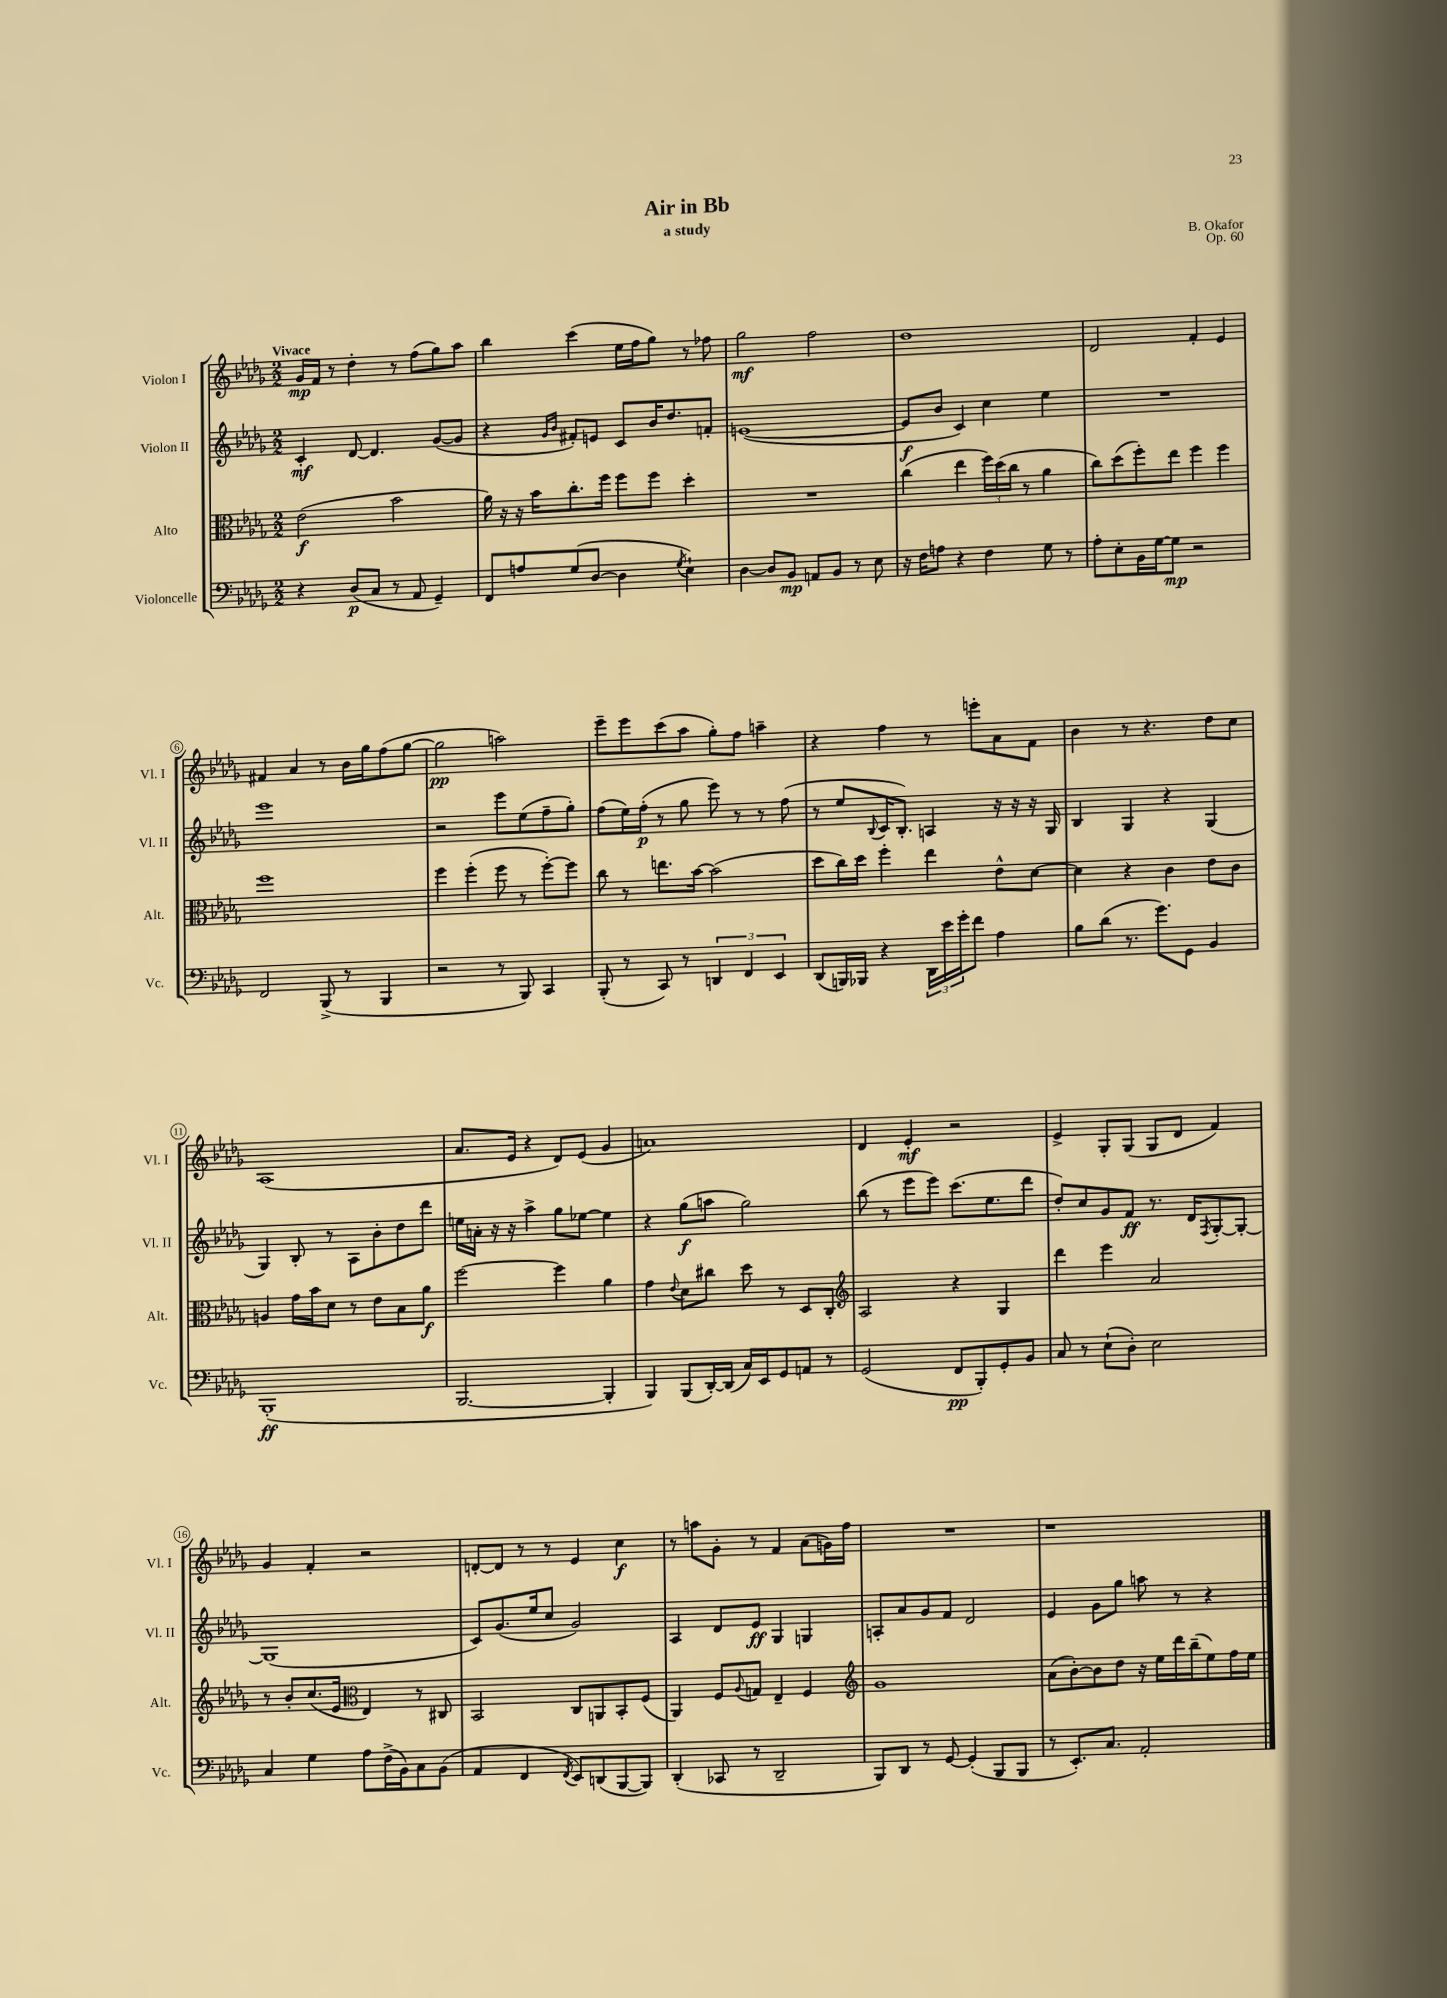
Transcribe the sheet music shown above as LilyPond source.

\header { title = "Air in Bb" composer = "B. Okafor" subtitle = "a study" opus = "Op. 60" }
<<
\new StaffGroup <<
\new Staff = "s0" \with { instrumentName = "Violon I" shortInstrumentName = "Vl. I" } {
    \clef treble \key des \major \numericTimeSignature \time 2/2 \tempo "Vivace"
    ges'16\mp f'16 r8 des''4-. r8 f''8( ges''8) aes''8 |
    bes''4 c'''4( ees''16 f''16 ges''8) r8 fes''8 |
    ges''2\mf f''2 |
    des''1 |
    des'2 f'4-. ees'4 |
    fis'4 aes'4 r8 bes'16 ges''16 f''8( ges''8~ |
    ges''2\pp a''2) |
    ees'''8-- ees'''8 c'''8( aes''8 ges''8-.) f''8 a''4-- |
    r4 f''4 r8 e'''8-. aes'8 f'8 |
    bes'4 r8 r4. des''8 c''8 |
    aes1( |
    aes'8. ees'16 r4 des'8) ees'8( ges'4 |
    a'1) |
    des'4 ees'4-.\mf r2 |
    ees'4-> ges8-. ges8( ges8 des'8 f'4) |
    ges'4 f'4-. r2 |
    d'8~-. d'8 r8 r8 ees'4 c''4\f |
    r8 a''8 ges'8-. r8 f'4 aes'8( g'16) f''16 |
    R1 |
    r1 \bar "|." |
}
\new Staff = "s1" \with { instrumentName = "Violon II" shortInstrumentName = "Vl. II" } {
    \clef treble \key des \major \numericTimeSignature \time 2/2
    c'4-.\mf des'8~ des'4. ges'8~( ges'8 |
    r4 \grace { ges'16 bes'16 } fis'8-.) e'8 c'8 bes'16 des''8. f'8-. |
    e'1~( |
    e'8\f bes'8 c'4) c''4 ees''4 |
    R1 |
    ees'''1 |
    r2 ees'''8 ees''8( f''8-- ges''8-.) |
    f''8( ees''16) f''16-.\p( r8 ges''8 ees'''8) r8 r8 f''8( |
    r8 ees''8 \appoggiatura { bes8 } c'16 bes8.-.) a4 r16 r16 r16 ges16 |
    bes4 ges4 r4 ges4( |
    ges4) bes8-. r8 aes8 bes'8-. des''8 des'''8 |
    e''16 a'16-. r16 r16 aes''4-> ges''8 ees''8~ ees''4 |
    r4 ges''8\f( a''8 ges''2) |
    bes''8( r8 ees'''8 ees'''8) c'''8.( ees''8. des'''8 |
    des''8-.) c''8 ges'8 f'8\ff r8. des'16 \acciaccatura { f8 } ges8~-. ges8~-. |
    ges1( |
    c'8) ges'8.( ees''16 c''8 ges'2) |
    aes4 des'8 ees'8\ff ges4 g4 |
    a8-. aes'8 ges'8 f'8 des'2 |
    ees'4 ges'8 ges''8 a''8 r8 r4 \bar "|." |
}
\new Staff = "s2" \with { instrumentName = "Alto" shortInstrumentName = "Alt." } {
    \clef alto \key des \major \numericTimeSignature \time 2/2
    ees'2\f( bes'2 |
    aes'16) r16 r16 bes'16 c''8.-. f''16 f''8 f''8 des''4-. |
    R1 |
    c''4( ees''4 \tuplet 3/2 { f''16) des''16( c''16 } r8 aes'4 |
    c''8) des''8( f''8-.) ees''8 f''4 f''4 |
    f''1 |
    f''4 f''4-.( f''8 r8 f''8~-.) f''8 |
    c''8 r8 e''8. bes'16~ bes'2( |
    des''8 c''16) des''16 f''4-. ees''4 ees'8-^ des'8~ |
    des'4 r4 c'4 ees'8 c'8 |
    a4 ges'16 bes'16 des'8 r8 ees'8 bes8 aes'8\f |
    f''2~ f''4 aes'4 |
    ges'4 \appoggiatura { ees'8 } des'8 cis''8 des''8 r8 des8 c8-. |
    \clef treble aes2 r4 ges4 |
    des'''4 ees'''4 aes'2 |
    r8 bes'8-. c''8.( ees'16 \clef alto ees4) r8 cis8 |
    bes,2 c8 a,8 bes,8-. f8( |
    aes,4) f8 \appoggiatura { aes8 } g8 ees4-- f4 |
    \clef treble ges'1 |
    aes'8( bes'8~-.) bes'8 des''8 r16 ees''16 des'''16 bes''16--( ees''8) f''16 ees''16 \bar "|." |
}
\new Staff = "s3" \with { instrumentName = "Violoncelle" shortInstrumentName = "Vc." } {
    \clef bass \key des \major \numericTimeSignature \time 2/2
    r4 des8\p( c8 r8 aes,8 ges,4--) |
    f,8 a8 ges8( des8~ des4 \acciaccatura { ges8 } ees4-!) |
    des4~ des8 bes,8\mp a,8 bes,8 r8 ees8 |
    r16 f16 a8 r4 f4 ges8 r8 |
    aes8-. ees8-. bes,16 ges16~ ges8\mp r2 |
    f,2 bes,,8->( r8 bes,,4 |
    r2 r8 bes,,8) c,4 |
    bes,,8-.( r8 c,8) r8 \tuplet 3/2 { d,4 f,4 ees,4 } |
    des,8( b,,16) bes,,16 r4 \tuplet 3/2 { des,16 ees'16 ges'16-. } f'8 aes4 |
    bes8 des'8( r8. ges'8.) ges,8 bes,4 |
    bes,,1-.\ff( |
    bes,,2.~ bes,,4-. |
    bes,,4) bes,,8( des,16~-.) des,16( c16) ees,16 ges,8 a,8 r8 |
    ges,2( f,8\pp bes,,8-.) ges,8-. bes,8 |
    c8 r8 ees8-!( des8-.) ees2 |
    c4 ges4 aes8 f16->( bes,16) c8 bes,8( |
    aes,4 f,4 \acciaccatura { f,8 } ees,8) d,8( bes,,8~ bes,,8) |
    des,4-.( ces,8 r8 des,2-- |
    bes,,8) des,8 r8 ges,8~ ges,4-.( bes,,8 bes,,8 |
    r8 ees,8.-.) c8. aes,2-. \bar "|." |
}
>>
>>
\layout { \context { \Score \override BarNumber.stencil = #(make-stencil-circler 0.1 0.3 ly:text-interface::print) } }
